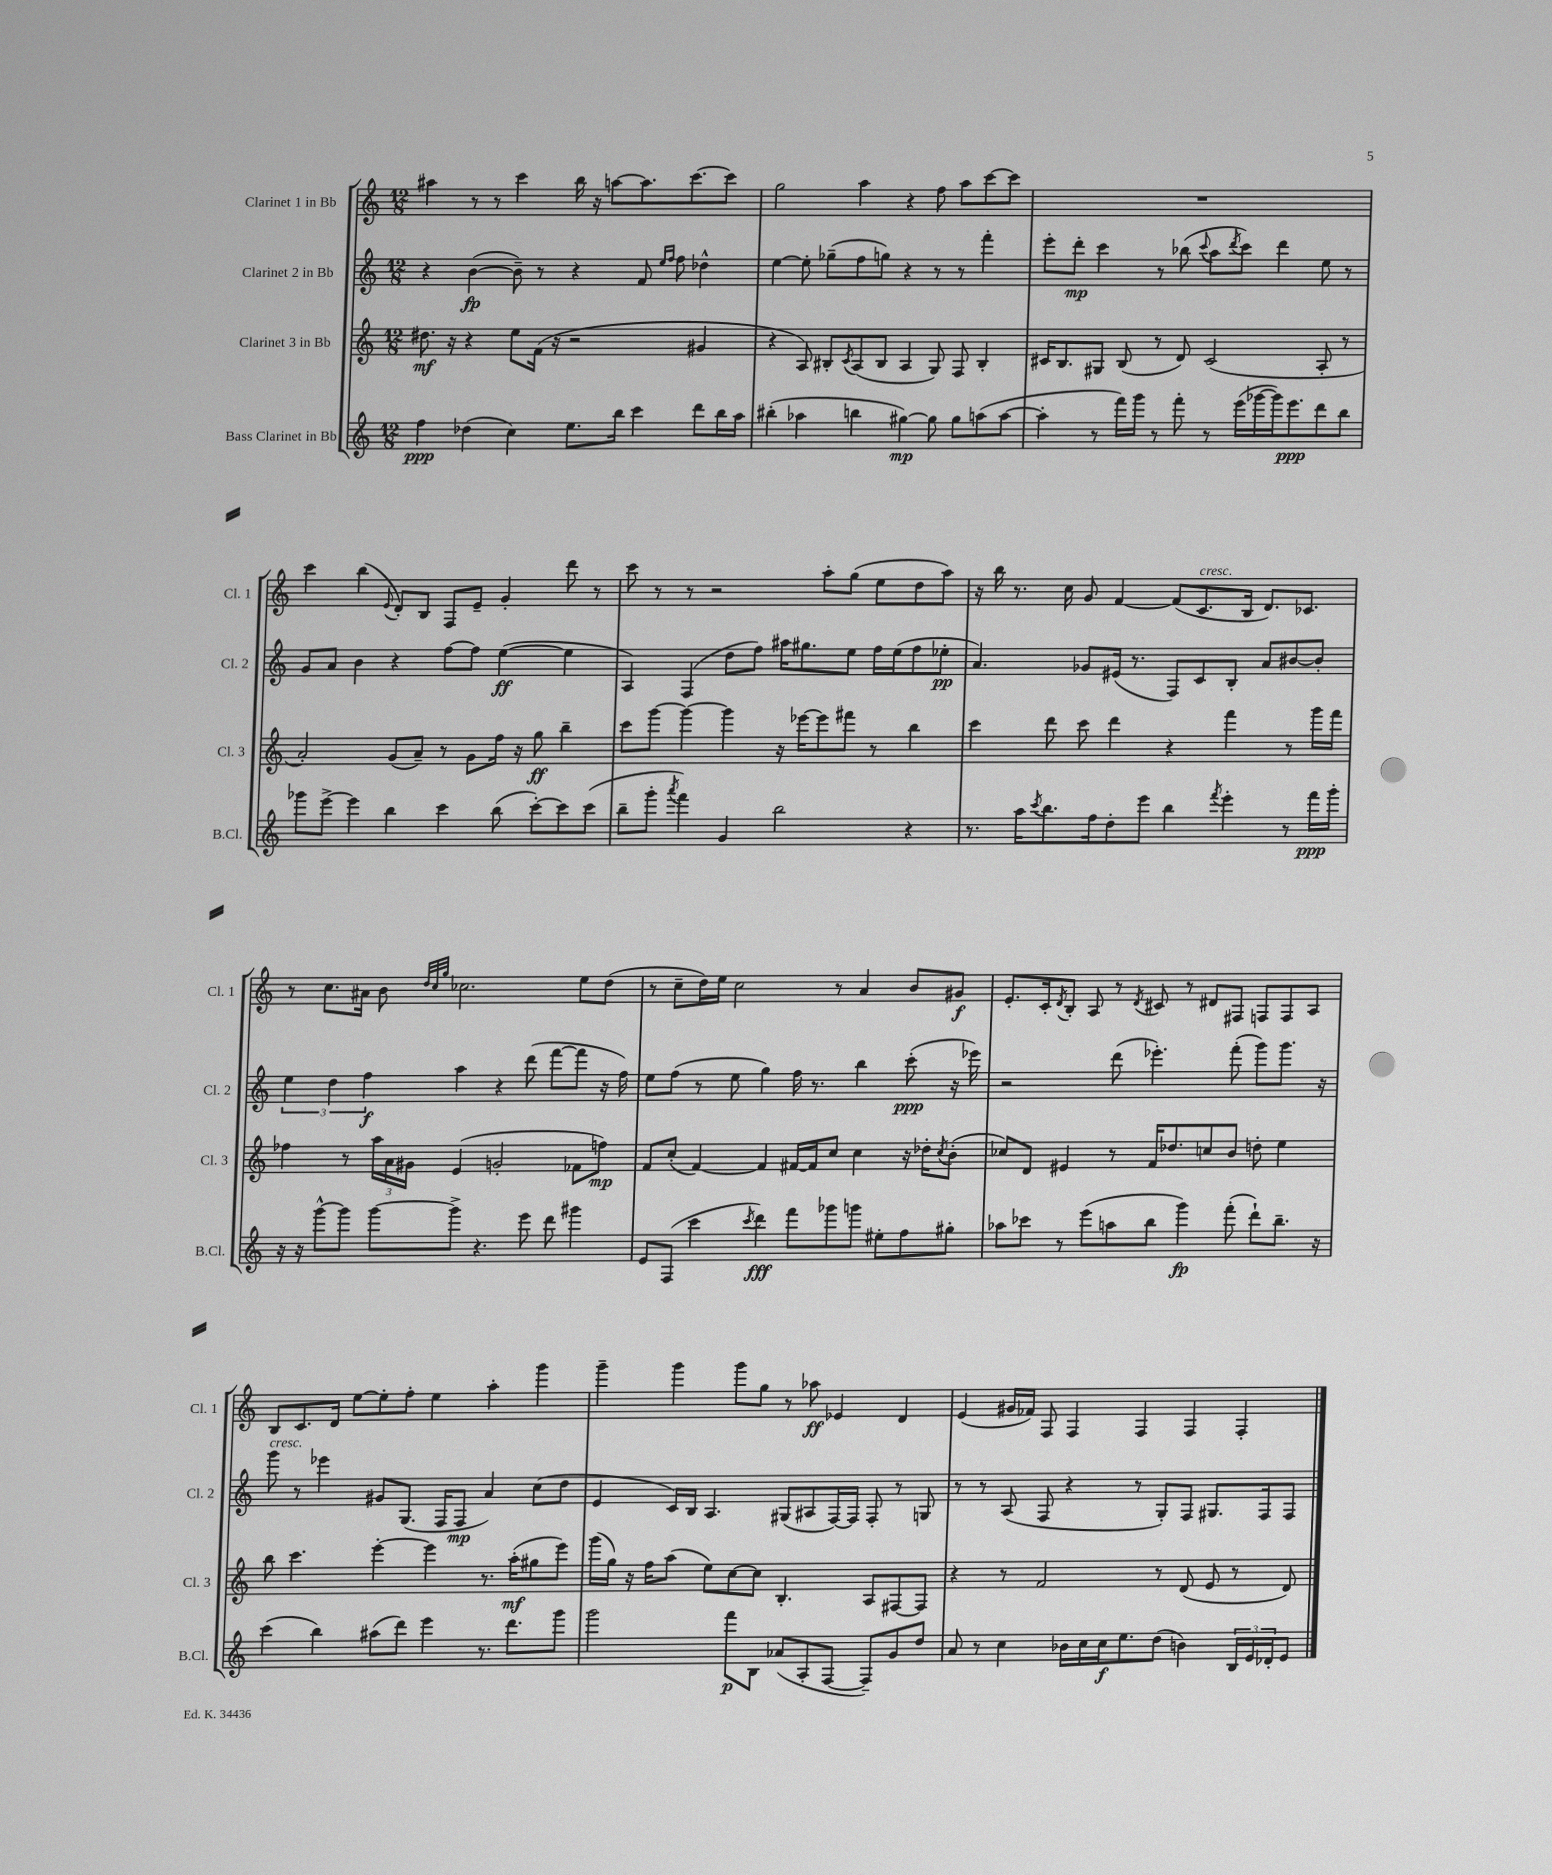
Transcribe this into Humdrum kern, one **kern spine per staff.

**kern	**dynam	**kern	**dynam	**kern	**dynam	**kern	**dynam
*part4	*part4	*part3	*part3	*part2	*part2	*part1	*part1
*staff4	*staff4	*staff3	*staff3	*staff2	*staff2	*staff1	*staff1
*I"Bass Clarinet in Bb	*	*I"Clarinet 3 in Bb	*	*I"Clarinet 2 in Bb	*	*I"Clarinet 1 in Bb	*
*I'B.Cl.	*	*I'Cl. 3	*	*I'Cl. 2	*	*I'Cl. 1	*
*clefG2	*	*clefG2	*	*clefG2	*	*clefG2	*
*k[]	*	*k[]	*	*k[]	*	*k[]	*
*M12/8	*	*M12/8	*	*M12/8	*	*M12/8	*
=1	=1	=1	=1	=1	=1	=1	=1
4ff\	ppp	8.dd#X\	mf	4r	.	4aa#X\	.
.	.	16r	.	.	.	.	.
(4dd-X\	.	4r	.	([4b\	fp	8r	.
.	.	.	.	.	.	8r	.
4cc\)	.	8ee\L	.	8b~\])	.	4ccc\	.
.	.	(16f\Jk	.	8r	.	.	.
.	.	16r	.	.	.	.	.
8.ee\L	.	2r	.	4r	.	16bb\	.
.	.	.	.	.	.	16r	.
.	.	.	.	.	.	[8aan\L	.
16bb\Jk	.	.	.	.	.	.	.
4ccc\	.	.	.	8f/	.	8.aa\]	.
.	.	.	.	16qqee/LL	.	.	.
.	.	.	.	16qqff/JJ	.	.	.
.	.	.	.	8ff\	.	.	.
.	.	.	.	.	.	[8.ccc\	.
8ddd\L	.	4g#X/	.	4dd-X^^\	.	.	.
16bb\L	.	.	.	.	.	8ccc\J]	.
16aa\JJ	.	.	.	.	.	.	.
=2	=2	=2	=2	=2	=2	=2	=2
(4bb#X'\	.	4r	.	[4ee\	.	2gg\	.
4aa-X\	.	8A/)	.	8ee'\]	.	.	.
.	.	8B#X'/L	.	(8gg-X~\L	.	.	.
.	.	8qc/	.	.	.	.	.
4bbn\	.	(8A/	.	8ff\	.	4aa\	.
.	.	8B#/J	.	8ggn\J)	.	.	.
[4gg#X\)	mp	4A/	.	4r	.	4r	.
8gg#\]	.	8G/)	.	8r	.	8ff\	.
8gg#\L	.	8F/	.	8r	.	8aa\L	.
(8aan\	.	4B#'/	.	4fff'\	.	[8ccc\	.
[8aa\J	.	.	.	.	.	8ccc\J]	.
=3	=3	=3	=3	=3	=3	=3	=3
4aa'\]	.	16c#X/KL	.	8eee'\L	.	1.r	.
.	.	8.B/	.	.	.	.	.
.	.	.	.	8ddd'\J	mp	.	.
8r	.	8G#X/J	.	4ccc\	.	.	.
16fff\LL)	.	(8B/	.	.	.	.	.
16ggg\JJ	.	.	.	.	.	.	.
8r	.	8r	.	8r	.	.	.
8fff'\	.	8d/)	.	(8bb-X\	.	.	.
.	.	.	.	8qqccc/	.	.	.
8r	.	(2c#/	.	8aa\L	.	.	.
.	.	.	.	8qddd/	.	.	.
(16eee\LL	.	.	.	8ccc\J)	.	.	.
[16ggg-X\	.	.	.	.	.	.	.
16ggg-\J])	.	.	.	4ddd\	.	.	.
8.eee\	ppp	.	.	.	.	.	.
8ddd\	.	8A'/	.	8ee\	.	.	.
8bb\J	.	8r	.	8r	.	.	.
!!LO:LB:g=z
=4	=4	=4	=4	=4	=4	=4	=4
8ggg-X\L	.	2a'/)	.	8g/L	.	4ccc\	.
[8eee^\J	.	.	.	8a/J	.	.	.
4eee\]	.	.	.	4b\	.	(4bb\	.
.	.	.	.	.	.	8qqe/	.
4bb\	.	(8g/L	.	4r	.	8d'/L)	.
.	.	8a~/J)	.	.	.	8B/J	.
4ccc\	.	8r	.	[8ff\L	.	8F/L	.
.	.	8g\L	.	8ff\J]	.	8e~/J	.
(8bb\	.	16ff\Jk	.	([4ee\	ff	4g'/	.
.	.	16r	.	.	.	.	.
[8ccc'\L)	.	8gg\	ff	.	.	.	.
8ccc\]	.	4bb~\	.	4ee\]	.	8ddd\	.
(8ccc\J	.	.	.	.	.	8r	.
=5	=5	=5	=5	=5	=5	=5	=5
8bb~\L	.	8ccc\L	.	4A/)	.	8ccc\	.
8ggg'\J	.	[8ggg\J	.	.	.	8r	.
8qaaa/	.	.	.	.	.	.	.
4fff\)	.	4ggg\_	.	(4F/	.	8r	.
.	.	.	.	.	.	2r	.
4g/	.	4ggg\]	.	8dd\L	.	.	.
.	.	.	.	8ff\J)	.	.	.
2bb\	.	16r	.	16aa#X\KL	.	.	.
.	.	[16eee-X\KL	.	8.gg#X\	.	.	.
.	.	8eee-\]	.	.	.	8aa'\L	.
.	.	8fff#X\J	.	8ee\J	.	(8gg\J	.
.	.	8r	.	16ff\LL	.	8ee\L	.
.	.	.	.	(16ee\J	.	.	.
4r	.	4bb\	.	8ff\	.	8dd\	.
.	.	.	.	8ee-X'\J	pp	8aa\J)	.
=6	=6	=6	=6	=6	=6	=6	=6
8.r	.	4ccc\	.	4.a/)	.	16r	.
.	.	.	.	.	.	16bb\	.
.	.	.	.	.	.	8.r	.
16aa\KL	.	.	.	.	.	.	.
8qccc/	.	.	.	.	.	.	.
8.bb\	.	8ddd\	.	.	.	.	.
.	.	.	.	.	.	16cc\	.
.	.	8ccc\	.	8g-X/L	.	8g/	.
16ff\k	.	.	.	.	.	.	.
8dd'\	.	4ddd\	.	(16e#X/Jk	.	[4f/	.
.	.	.	.	8.r	.	.	.
8eee\J	.	.	.	.	.	.	.
4bb\	.	4r	.	8F/L)	.	(8f/L]	.
!	!	!	!	!	!	!LO:TX:a:i:t=cresc.	!
.	.	.	.	8c/	.	8.c/	.
8qfff/	.	.	.	.	.	.	.
4eee'\	.	4fff\	.	8B'/J	.	.	.
.	.	.	.	.	.	16B/Jk	.
.	.	.	.	8a/L	.	8.d/L)	.
8r	.	8r	.	[8b#X/	.	.	.
.	.	.	.	.	.	8.c-X/J	.
16fff\LL	ppp	16ggg\LL	.	8b#'/J]	.	.	.
16ggg'\JJ	.	16fff\JJ	.	.	.	.	.
!!LO:LB:g=z
=7	=7	=7	=7	=7	=7	=7	=7
16r	.	4ff-X\	.	6ee\	.	8r	.
16r	.	.	.	.	.	.	.
[8ggg^^\L	.	.	.	.	.	8.cc\L	.
.	.	.	.	6dd\	.	.	.
8ggg\J]	.	8r	.	.	.	.	.
.	.	.	.	.	.	16a#X\Jk	.
.	.	.	.	6ff\	f	.	.
[8ggg\L	.	24aa\LL	.	.	.	8b\	.
.	.	24a\	.	.	.	.	.
.	.	24g#X\JJ	.	.	.	.	.
.	.	.	.	.	.	32qqdd/LLL	.
.	.	.	.	.	.	32qqcc/	.
.	.	.	.	.	.	32qqgg/JJJ	.
8ggg^\J]	.	(4e/	.	4aa\	.	2.cc-X\	.
4.r	.	.	.	.	.	.	.
.	.	2gn'/	.	4r	.	.	.
8eee\	.	.	.	(8ddd\	.	.	.
8ddd\	.	.	.	[8fff\L	.	.	.
4ggg#X\	.	8f-X\L	.	8fff\J]	.	8ee\L	.
.	.	8ffn\J)	mp	16r	.	(8dd\J	.
.	.	.	.	16ff\)	.	.	.
=8	=8	=8	=8	=8	=8	=8	=8
8e/L	.	8f/L	.	8ee\L	.	8r	.
(8F/J	.	(8cc'/J	.	(8ff\J	.	8cc~\L	.
4ccc\	.	[4f/)	.	8r	.	16dd\L)	.
.	.	.	.	.	.	16ee\JJ	.
.	.	.	.	8ee\	.	2cc\	.
8qccc/	.	.	.	.	.	.	.
4ddd\)	fff	4f/]	.	4gg\)	.	.	.
8fff\L	.	[16f#X/LL	.	16ff\	.	.	.
.	.	16f#/J]	.	8.r	.	.	.
8ggg-X\	.	8cc/J	.	.	.	8r	.
8gggn\J	.	4cc\	.	4bb\	.	4a/	.
8ee#X'\L	.	.	.	.	.	.	.
8ff\	.	16r	.	(8ccc'\	ppp	8b/L	.
.	.	16dd-X'\KL	.	.	.	.	.
.	.	8qcc/	.	.	.	.	.
8gg#X'\J	.	(8b'\J	.	16r	.	8g#X/J	f
.	.	.	.	16eee-X\)	.	.	.
=9	=9	=9	=9	=9	=9	=9	=9
8aa-X\L	.	8cc-X/L)	.	2r	.	8.e'/L	.
8ccc-X\J	.	8d/J	.	.	.	.	.
.	.	.	.	.	.	16c'/k	.
.	.	.	.	.	.	8qd/	.
8r	.	4e#X/	.	.	.	8B'/J	.
(8eee\L	.	.	.	.	.	8A/	.
8aan\	.	8r	.	(8ddd\	.	8r	.
.	.	.	.	.	.	8qd/	.
8bb\J	.	16f/KL	.	4.eee-X'\)	.	8c#X/	.
.	.	8.dd-X/	.	.	.	.	.
4ggg\)	fp	.	.	.	.	8r	.
.	.	8ccn/	.	.	.	8d#X/L	.
(8fff'\	.	8b/J	.	(8fff'\	.	8F#X/J	.
8ddd`\L)	.	8ddn'\	.	8ggg\L)	.	8Fn/L	.
8.bb~\J	.	4ee\	.	8.ggg\J	.	8F/	.
.	.	.	.	.	.	8A/J	.
16r	.	.	.	16r	.	.	.
!!LO:LB:g=z
=10	=10	=10	=10	=10	=10	=10	=10
!	!	!	!	!LO:TX:a:i:t=cresc.	!	!	!
(4ccc\	.	8bb\	.	8ggg\	.	8B/L	.
.	.	4.ccc\	.	8r	.	8.c/	.
4bb\)	.	.	.	4eee-X\	.	.	.
.	.	.	.	.	.	16d/Jk	.
.	.	.	.	.	.	[8ee\L	.
(8aa#X\L	.	[4eee'\	.	8g#X/L	.	8ee'\]	.
8ddd\J)	.	.	.	(8.G/J	.	8ff'\J	.
4eee\	.	4eee\]	.	.	.	4ee\	.
.	.	.	.	16F/KL	.	.	.
.	.	.	.	8F/J	mp	.	.
8.r	.	8.r	.	4a/)	.	4aa'\	.
8.ddd\L	.	(16aa'\KL	mf	.	.	.	.
.	.	8gg#X\	.	(8cc\L	.	4ggg\	.
8ggg\J	.	8eee\J)	.	8dd\J	.	.	.
=11	=11	=11	=11	=11	=11	=11	=11
2ggg\	.	(16ggg\LL	.	4e/	.	4ggg~\	.
.	.	16gg\JJ)	.	.	.	.	.
.	.	16r	.	.	.	.	.
.	.	16ff\KL	.	.	.	.	.
.	.	(8aa\J	.	16c/LL)	.	4ggg\	.
.	.	.	.	16B/JJ	.	.	.
.	.	8ee\L)	.	4.A/	.	.	.
8fff\L	p	[8cc\	.	.	.	8ggg\L	.
8B\J	.	8cc\J]	.	.	.	8gg\J	.
(8a-X/L	.	4.B'/	.	(8G#X/L	.	8r	.
8A'/	.	.	.	8A#X/	.	8aa-X\	ff
[8F/J	.	.	.	[16F/L)	.	4e-X/	.
.	.	.	.	16F/JJ]	.	.	.
8F~/L])	.	8A/L	.	8F'/	.	.	.
8g/	.	[8F#X/	.	8r	.	4d/	.
8dd/J	.	8F#/J]	.	8Gn/	.	.	.
=12	=12	=12	=12	=12	=12	=12	=12
8a/	.	4r	.	8r	.	(4e/	.
8r	.	.	.	8r	.	.	.
4cc\	.	8r	.	(8A/	.	16g#X/LL	.
.	.	.	.	.	.	16f-X/JJ)	.
.	.	2f/	.	8F/	.	8F/	.
16b-X\LL	.	.	.	4r	.	4F/	.
16cc\	.	.	.	.	.	.	.
16cc\J	f	.	.	.	.	.	.
8.ee\	.	.	.	.	.	.	.
.	.	.	.	8r	.	4F/	.
(8dd\J	.	8r	.	8G'/L)	.	.	.
4bn\)	.	(8d/	.	8F/J	.	4F/	.
.	.	8e/	.	8.G#X/L	.	.	.
24B/LL	.	8r	.	.	.	4F'/	.
24e/	.	.	.	.	.	.	.
.	.	.	.	16F/k	.	.	.
24d-X'/J	.	.	.	.	.	.	.
8e/J	.	8d/)	.	8F/J	.	.	.
==	==	==	==	==	==	==	==
*-	*-	*-	*-	*-	*-	*-	*-
